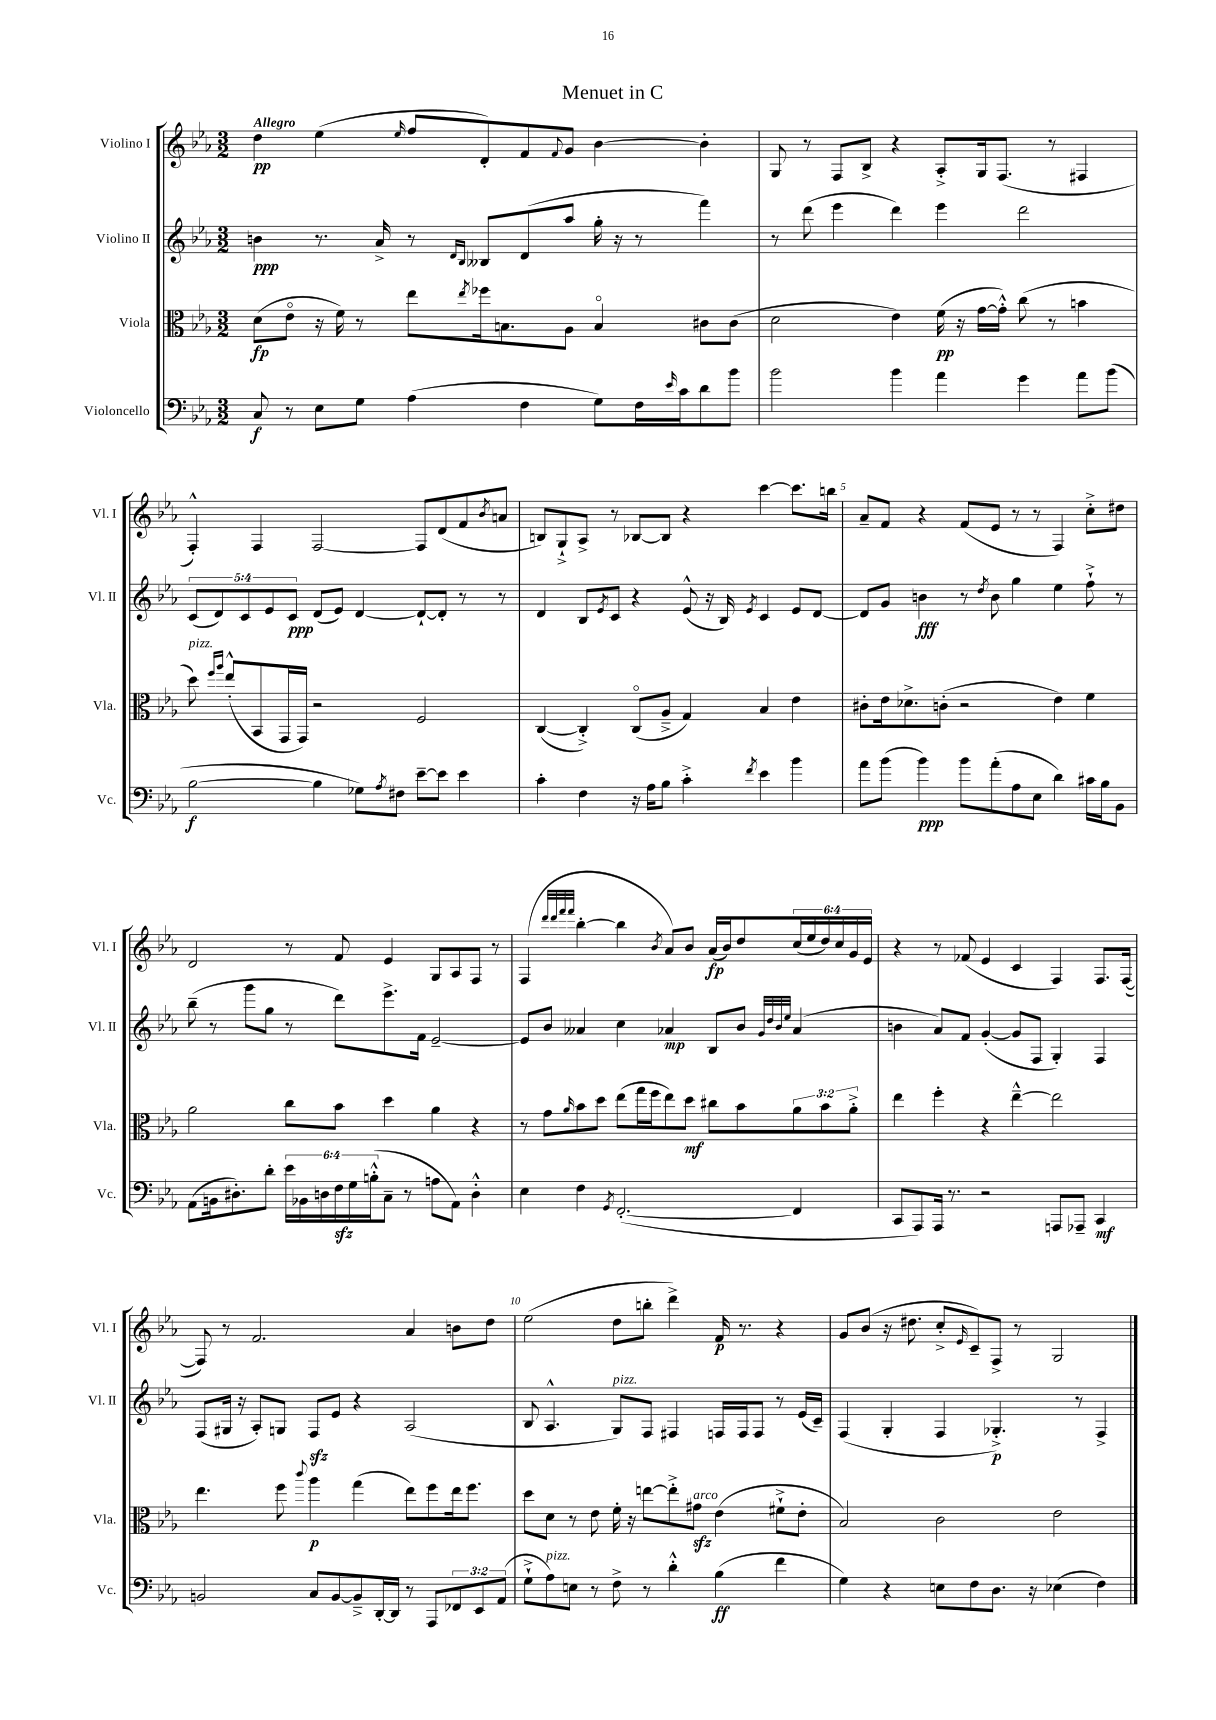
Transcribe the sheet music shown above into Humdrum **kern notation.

**kern	**dynam	**kern	**dynam	**kern	**dynam	**kern	**dynam
*part4	*part4	*part3	*part3	*part2	*part2	*part1	*part1
*staff4	*staff4	*staff3	*staff3	*staff2	*staff2	*staff1	*staff1
*I"Violoncello	*	*I"Viola	*	*I"Violino II	*	*I"Violino I	*
*I'Vc.	*	*I'Vla.	*	*I'Vl. II	*	*I'Vl. I	*
*clefF4	*	*clefC3	*	*clefG2	*	*clefG2	*
*k[b-e-a-]	*	*k[b-e-a-]	*	*k[b-e-a-]	*	*k[b-e-a-]	*
*M3/2	*	*M3/2	*	*M3/2	*	*M3/2	*
=1	=1	=1	=1	=1	=1	=1	=1
!	!	!	!	!	!	!LO:TX:a:B:t=Allegro	!
8C/	f	(8d\L	fp	4bn\	ppp	4dd\	pp
8r	.	8e-\J	.	.	.	.	.
8E-\L	.	16r	.	8.r	.	(4ee-\	.
.	.	16f\)	.	.	.	.	.
8G\J	.	8r	.	.	.	.	.
.	.	.	.	16a-^/	.	.	.
.	.	.	.	.	.	16qqee-/	.
(4A-\	.	8ee-\L	.	8r	.	8ff/L	.
.	.	.	.	16qqd/LL	.	.	.
.	.	8qee-/	.	16qqB-/JJ	.	.	.
.	.	16ff-X\k	.	8B--X/L	.	8d'/)	.
.	.	8.Bn\	.	.	.	.	.
4F\	.	.	.	(8d/	.	8f/	.
.	.	.	.	.	.	8qqf/	.
.	.	8A-\J	.	8aa-/J	.	8g/J	.
8G\L)	.	4B/	.	16gg'\	.	[4b-\	.
.	.	.	.	16r	.	.	.
16F\L	.	.	.	8r	.	.	.
16qqe-/	.	.	.	.	.	.	.
16c\J	.	.	.	.	.	.	.
8d\	.	8c#X\L	.	4fff\)	.	4b-'\]	.
8b-\J	.	(8c#\J	.	.	.	.	.
=2	=2	=2	=2	=2	=2	=2	=2
2b-\	.	2d\	.	8r	.	8G/	.
.	.	.	.	(8ddd\	.	8r	.
.	.	.	.	4eee-\	.	8F/L	.
.	.	.	.	.	.	8B-^/J	.
4b-\	.	4e-\)	.	4ddd\)	.	4r	.
4a-\	.	(16f\	pp	4eee-\	.	8A-'^/L	.
.	.	16r	.	.	.	.	.
.	.	[16g\LL	.	.	.	16G/k	.
.	.	16g'^^\JJ])	.	.	.	(8.F/J	.
4g\	.	(8cc\	.	2ddd\	.	.	.
.	.	8r	.	.	.	8r	.
8a-\L	.	4bn\	.	.	.	4F#X/	.
(8b-\J	.	.	.	.	.	.	.
!!LO:LB:g=z
=3	=3	=3	=3	=3	=3	=3	=3
!	!	!LO:TX:a:i:t=pizz.	!	!	!	!	!
[2B-\	f	8dd\)	.	(10c/L	.	4F'^^/)	.
.	.	.	.	10d/)	.	.	.
.	.	16qqff/LL	.	.	.	.	.
.	.	16qqaa-/JJ	.	.	.	.	.
.	.	(8ee-'^^/L	.	.	.	.	.
.	.	.	.	10c/	.	.	.
.	.	8BB-/	.	.	.	4F/	.
.	.	.	.	10e-/	.	.	.
.	.	16GG/L	.	.	.	.	.
.	.	.	.	10c/J	ppp	.	.
.	.	16GG/JJ)	.	.	.	.	.
4B-\]	.	2r	.	(8d/L	.	[2F/	.
.	.	.	.	8e-/J)	.	.	.
8G-X\L)	.	.	.	[4d/	.	.	.
8qA-/	.	.	.	.	.	.	.
8F#X\J	.	.	.	.	.	.	.
[8e-~\L	.	2F/	.	8d`/L_	.	8F/L]	.
8e-\J]	.	.	.	8d'/J]	.	(8d/	.
4e-\	.	.	.	8r	.	8f/	.
.	.	.	.	.	.	8qb-/	.
.	.	.	.	8r	.	8an/J	.
=4	=4	=4	=4	=4	=4	=4	=4
4c'\	.	([4C/	.	4d/	.	8Bn/L)	.
.	.	.	.	.	.	8G`^/	.
4F\	.	4C'^/])	.	8B-/L	.	8A-^/J	.
.	.	.	.	8qe-/	.	.	.
.	.	.	.	8c/J	.	8r	.
16r	.	(8C/L	.	4r	.	[8B-X/L	.
16A-\KL	.	.	.	.	.	.	.
8B-\J	.	8A-~^/J	.	.	.	8B-/J]	.
4c'^\	.	4G/)	.	(8e-^^/	.	4r	.
.	.	.	.	16r	.	.	.
.	.	.	.	16B-/)	.	.	.
8qf/	.	.	.	8qe-/	.	.	.
4e-\	.	4B-/	.	4c/	.	[4ccc\	.
4b-\	.	4e-\	.	8e-/L	.	8.ccc\L]	.
.	.	.	.	[8d/J	.	.	.
.	.	.	.	.	.	16bbn\Jk	.
=5	=5	=5	=5	=5	=5	=5	=5
8a-\L	.	8c#X'\L	.	8d/L]	.	8a-~/L	.
(8b-\J	.	16e-\k	.	8g/J	.	8f/J	.
.	.	8.d-X^\	.	.	.	.	.
4b-\)	ppp	.	.	4bn\	fff	4r	.
.	.	(8cn'\J	.	.	.	.	.
8b-\L	.	2r	.	8r	.	(8f/L	.
.	.	.	.	8qdd/	.	.	.
(8a-'\	.	.	.	8b\	.	8e-/J	.
8A-\	.	.	.	4gg\	.	8r	.
8E-\J	.	.	.	.	.	8r	.
4d\)	.	4e-\)	.	4ee-\	.	4F/)	.
16c#X\LL	.	4f\	.	8ff`^\	.	8cc'^\L	.
16B-\J	.	.	.	.	.	.	.
8BB-\J	.	.	.	8r	.	8dd#X\J	.
!!LO:LB:g=z
=6	=6	=6	=6	=6	=6	=6	=6
(8AA-\L	.	2a-\	.	(8bb-~\	.	2d/	.
16BBn\k	.	.	.	8r	.	.	.
8.D#X'\)	.	.	.	.	.	.	.
.	.	.	.	8ggg\L	.	.	.
8d'\J	.	.	.	8gg\J	.	.	.
24e-\LL	.	8cc\L	.	8r	.	8r	.
24BB-X\	.	.	.	.	.	.	.
24Dn\	.	.	.	.	.	.	.
24Fzz\	.	8b-\J	.	8ddd\L)	.	8f/	.
24G\	.	.	.	.	.	.	.
(24Bn'^^\J	.	.	.	.	.	.	.
8C~\J	.	4dd\	.	8.eee-^\	.	4e-/	.
8r	.	.	.	.	.	.	.
.	.	.	.	16f\Jk	.	.	.
8An\L	.	4a-\	.	[2e-~/	.	8G/L	.
8AA-\J)	.	.	.	.	.	8A-/	.
4D'^^\	.	4r	.	.	.	8F/J	.
.	.	.	.	.	.	8r	.
=7	=7	=7	=7	=7	=7	=7	=7
4E-\	.	8r	.	8e-/L]	.	(4F/	.
.	.	8g\L	.	8b-/J	.	.	.
.	.	.	.	.	.	32qqddd/LLL	.
.	.	.	.	.	.	32qqddd/	.
.	.	.	.	.	.	32qqfff/	.
.	.	16qqa-/	.	.	.	32qqfff/JJJ	.
4F\	.	8b-\	.	4a--X/	.	[4bb-'\	.
.	.	8dd\J	.	.	.	.	.
8qGG/	.	.	.	.	.	.	.
([2.FF'/	.	(8ee-\L	.	4cc\	.	4bb-\]	.
.	.	16gg\L	.	.	.	.	.
.	.	16ff\J	.	.	.	.	.
.	.	.	.	.	.	8qb-/	.
.	.	8ee-\)	.	4a-X/	mp	8a-/L)	.
.	.	8dd\J	mf	.	.	8b-/J	.
.	.	8cc#X\L	.	8B-/L	.	(16a-/LL	fp
.	.	.	.	.	.	16b-/J)	.
.	.	8b-\	.	8b-/J	.	8dd/	.
.	.	.	.	32qqg/LLL	.	.	.
.	.	.	.	32qqdd/	.	.	.
.	.	.	.	32qqb-/	.	.	.
.	.	.	.	32qqee-/JJJ	.	.	.
4FF/]	.	12a-\	.	(4a-/	.	(24cc/L	.
.	.	.	.	.	.	24ee-/	.
.	.	12b-\	.	.	.	24dd/)	.
.	.	.	.	.	.	24cc/	.
.	.	12a-'^\J	.	.	.	24g/	.
.	.	.	.	.	.	24e-/JJ	.
=8	=8	=8	=8	=8	=8	=8	=8
8CC/L	.	4ee-\	.	4bn\	.	4r	.
8AAA-/)	.	.	.	.	.	.	.
16AAA-/Jk	.	4ff'\	.	8a-/L)	.	8r	.
8.r	.	.	.	.	.	.	.
.	.	.	.	8f/J	.	(8f-X/	.
2r	.	4r	.	([4g'/	.	4e-/	.
.	.	[4ee-~^^\	.	8g/L]	.	4c/	.
.	.	.	.	8F/J	.	.	.
8AAAn/L	.	2ee-\]	.	4G'/)	.	4F/)	.
8AAA-X~/J	.	.	.	.	.	.	.
4CC/	mf	.	.	4F/	.	8.F/L	.
.	.	.	.	.	.	([16F/Jk	.
!!LO:LB:g=z
=9	=9	=9	=9	=9	=9	=9	=9
2BBn/	.	4.ee-\	.	(8F/L	.	8F/])	.
.	.	.	.	16G#X/Jk	.	8r	.
.	.	.	.	16r	.	.	.
.	.	.	.	8A-'/L)	.	2.f/	.
.	.	8ff\	.	8Gn/J	.	.	.
.	.	8qqccc/	.	.	.	.	.
8C/L	.	4aa-\	p	8Fzz/L	.	.	.
[8BB/	.	.	.	8e-/J	.	.	.
8BB~^/]	.	(4gg\	.	4r	.	.	.
[16DD'/L	.	.	.	.	.	.	.
16DD/JJ]	.	.	.	.	.	.	.
8r	.	8ee-\L)	.	(2A-/	.	4a-/	.
8AAA-/L	.	8ff\	.	.	.	.	.
12FF-X/	.	16ee-\k	.	.	.	8bn\L	.
.	.	8.ff\J	.	.	.	.	.
12EE-/	.	.	.	.	.	.	.
.	.	.	.	.	.	8dd\J	.
(12AA-/J	.	.	.	.	.	.	.
=10	=10	=10	=10	=10	=10	=10	=10
8G`^\L	.	8dd\L	.	8B-/	.	(2ee-\	.
!LO:TX:a:i:t=pizz.	!	!	!	!	!	!	!
8A-\)	.	8d\J	.	4.A-^^/	.	.	.
8En\J	.	8r	.	.	.	.	.
8r	.	8e-\	.	.	.	.	.
!	!	!	!	!LO:TX:a:i:t=pizz.	!	!	!
8F^\	.	16f'\	.	8G/L)	.	8dd\L	.
.	.	16r	.	.	.	.	.
8r	.	[8een\L	.	8F/J	.	8bbn'\J	.
4d'^^\	.	8ee'^\]	.	4F#X/	.	4ddd^\)	.
!	!	!LO:TX:a:i:t=arco	!	!	!	!	!
.	.	8g#Xzz\J	.	.	.	.	.
(4B-\	ff	(4e-\	.	16Fn/LL	.	16f/	p
.	.	.	.	16F/J	.	8.r	.
.	.	.	.	8F/J	.	.	.
4f\	.	8f#X`^\L	.	8r	.	4r	.
.	.	8e-'\J	.	(16e-/LL	.	.	.
.	.	.	.	16c~/JJ)	.	.	.
=11	=11	=11	=11	=11	=11	=11	=11
4G\)	.	2B-/)	.	(4F/	.	8g/L	.
.	.	.	.	.	.	(8b-/J	.
4r	.	.	.	4G'/	.	16r	.
.	.	.	.	.	.	8.dd#X\	.
8En\L	.	2c\	.	4F/	.	8cc'^/L	.
.	.	.	.	.	.	16qqe-/	.
8F\	.	.	.	.	.	8c~/)	.
8.D\J	.	.	.	4.G-X'^/)	p	8F^/J	.
.	.	.	.	.	.	8r	.
16r	.	.	.	.	.	.	.
(4E-X\	.	2e-\	.	.	.	2G/	.
.	.	.	.	8r	.	.	.
4F\)	.	.	.	4F^/	.	.	.
==	==	==	==	==	==	==	==
*-	*-	*-	*-	*-	*-	*-	*-
